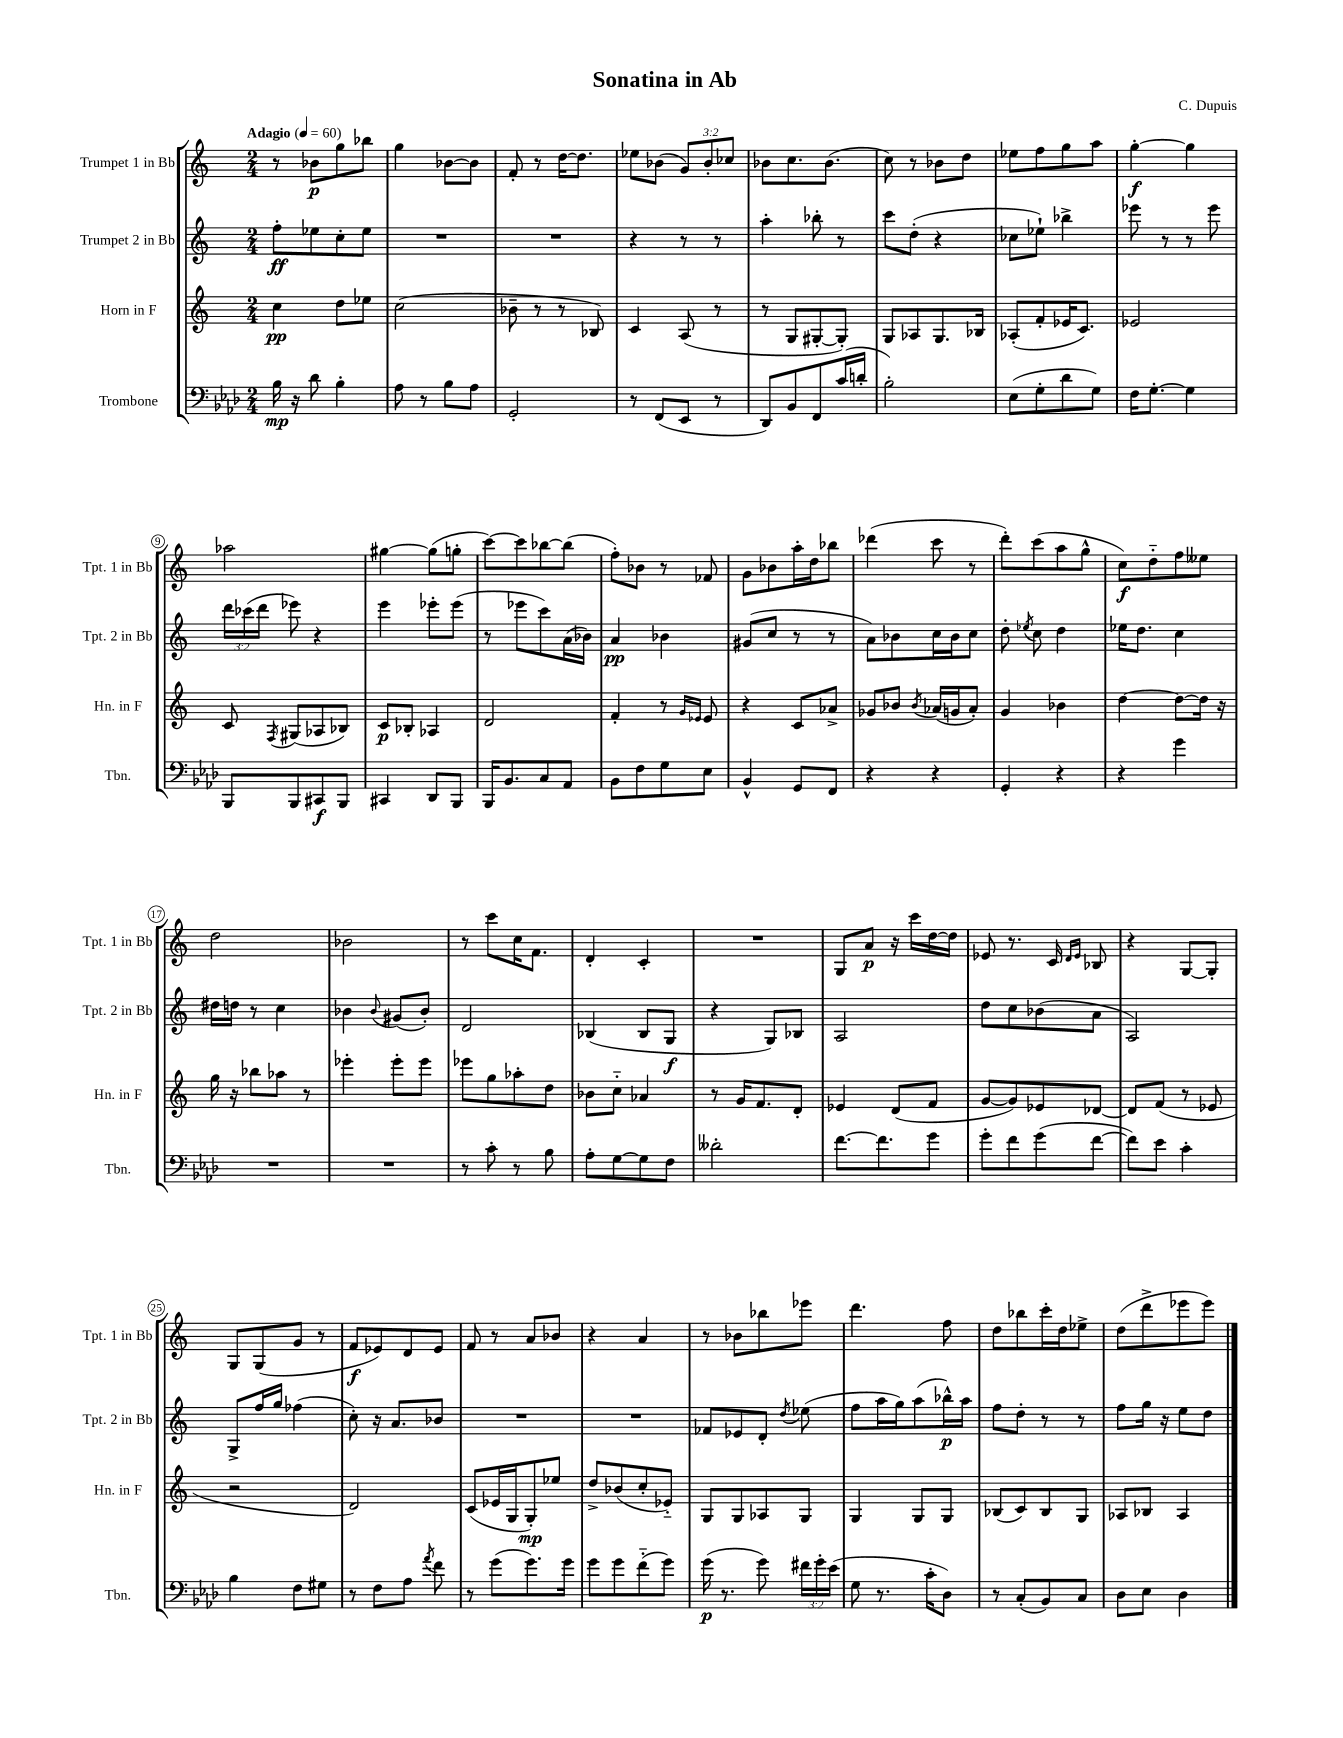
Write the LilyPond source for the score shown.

\header { title = "Sonatina in Ab" composer = "C. Dupuis" }
<<
\new StaffGroup <<
\new Staff = "s0" \with { instrumentName = "Trumpet 1 in Bb" shortInstrumentName = "Tpt. 1 in Bb" } {
    \clef treble \key c \major \numericTimeSignature \time 2/4 \override Staff.TupletNumber.text = #tuplet-number::calc-fraction-text \tempo "Adagio" 4 = 60
    \autoBeamOff r8 bes'8[\p g''8 bes''8] |
    g''4 bes'8[~ bes'8] |
    f'8-. r8 d''16[~ d''8.] |
    ees''8[ bes'8]( \tuplet 3/2 { g'8[) bes'8-. ces''8] } |
    bes'8[ c''8. bes'8.]( |
    c''8) r8 bes'8[ d''8] |
    ees''8[ f''8 g''8 a''8] |
    g''4~-.\f g''4 |
    aes''2 |
    gis''4~ gis''8[( g''8]-. |
    c'''8[~) c'''8 bes''8~ bes''8]( |
    f''8[-.) bes'8] r8 fes'8 |
    g'8[ bes'8 a''16-. d''16 bes''8] |
    des'''4( c'''8 r8 |
    d'''8[-.) c'''8( a''8 g''8]-^ |
    c''8[\f) d''8-_ f''8 eeses''8] |
    d''2 |
    bes'2 |
    r8 c'''8[ c''16 f'8.] |
    d'4-. c'4-. |
    R2 |
    g8[ a'8]\p r16 c'''16[ d''16~ d''16] |
    ees'8 r8. c'16 \grace { d'16[ ees'16] } bes8 |
    r4 g8[~ g8]-. |
    g8[ g8( g'8] r8 |
    f'8[\f ees'8) d'8 ees'8] |
    f'8 r8 a'8[ bes'8] |
    r4 a'4 |
    r8 bes'8[ bes''8 ees'''8] |
    d'''4. f''8 |
    d''8[ bes''8 c'''16-. d''16 ees''8]-> |
    d''8[( d'''8-> ees'''8 ees'''8]) \bar "|." |
}
\new Staff = "s1" \with { instrumentName = "Trumpet 2 in Bb" shortInstrumentName = "Tpt. 2 in Bb" } {
    \clef treble \key c \major \numericTimeSignature \time 2/4 \override Staff.TupletNumber.text = #tuplet-number::calc-fraction-text
    \autoBeamOff f''8[-.\ff ees''8 c''8-. ees''8] |
    R2 |
    R2 |
    r4 r8 r8 |
    a''4-. bes''8-. r8 |
    c'''8[ d''8]-.( r4 |
    ces''8[ ees''8]-!) bes''4-> |
    ees'''8 r8 r8 ees'''8 |
    \tuplet 3/2 { d'''16[ ces'''16( d'''16] } ees'''8) r4 |
    e'''4 ees'''8[-. ees'''8]( |
    r8 ees'''8[ c'''8) a'16( bes'16]) |
    a'4\pp bes'4 |
    gis'8[( c''8] r8 r8 |
    a'8[) bes'8 c''16 bes'16 c''8] |
    d''8-. \acciaccatura { ees''8 } c''8 d''4 |
    ees''16[ d''8.] c''4 |
    dis''16[ d''16] r8 c''4 |
    bes'4 \appoggiatura { bes'8 } gis'8[( bes'8]-.) |
    d'2 |
    bes4( bes8[ g8]\f |
    r4 g8[) bes8] |
    a2 |
    d''8[ c''8 bes'8( a'8] |
    a2) |
    g8[-> f''16 g''16] fes''4( |
    c''8-.) r16 a'8.[ bes'8] |
    R2 |
    R2 |
    fes'8[ ees'8 d'8]-. \acciaccatura { d''8 } ees''8( |
    f''8[ a''16 g''16) a''8( bes''16-^\p) a''16] |
    f''8[ d''8]-. r8 r8 |
    f''8[ g''16] r16 e''8[ d''8] \bar "|." |
}
\new Staff = "s2" \with { instrumentName = "Horn in F" shortInstrumentName = "Hn. in F" } {
    \clef treble \key c \major \numericTimeSignature \time 2/4
    \autoBeamOff c''4\pp d''8[ ees''8] |
    c''2( |
    bes'8-- r8 r8 bes8) |
    c'4 a8( r8 |
    r8 g8[ gis8~-. gis8]-.) |
    g8[ aes8 g8. bes16] |
    aes8[-.( f'8-. ees'16 c'8.]) |
    ees'2 |
    c'8 \acciaccatura { f8 } gis8[( aes8 bes8]) |
    c'8[\p bes8]-. aes4 |
    d'2 |
    f'4-. r8 \grace { g'16[ ees'16] } ees'8 |
    r4 c'8[ aes'8]-> |
    ges'8[ bes'8] \acciaccatura { bes'8 } aes'16[( g'16 aes'8]-.) |
    g'4 bes'4 |
    d''4~ d''8[~ d''16] r16 |
    g''16 r16 bes''8[ aes''8] r8 |
    ees'''4-. ees'''8[-. ees'''8] |
    ees'''8[ g''8 aes''8-. d''8] |
    bes'8[ c''8]-_ aes'4 |
    r8 g'16[ f'8. d'8]-. |
    ees'4 d'8[( f'8] |
    g'8[~ g'8) ees'8 des'8]~ |
    des'8[ f'8]( r8 ees'8 |
    r2 |
    d'2) |
    c'8[( ees'16 g16 g8-.\mp) ees''8] |
    d''8[-> bes'8( c''8-. ees'8]-_) |
    g8[ g8 aes8 g8] |
    g4 g8[ g8] |
    bes8[( c'8) bes8 g8] |
    aes8[ bes8] aes4 \bar "|." |
}
\new Staff = "s3" \with { instrumentName = "Trombone" shortInstrumentName = "Tbn." } {
    \clef bass \key aes \major \numericTimeSignature \time 2/4 \override Staff.TupletNumber.text = #tuplet-number::calc-fraction-text
    \autoBeamOff bes16\mp r16 des'8 bes4-. |
    aes8 r8 bes8[ aes8] |
    g,2-. |
    r8 f,8[( ees,8] r8 |
    des,8[) bes,8 f,8 c'16( d'16]-. |
    bes2-.) |
    ees8[( g8-. des'8 g8]) |
    f16[ g8.]~-. g4 |
    bes,,8[ bes,,8 cis,8\f bes,,8] |
    cis,4 des,8[ bes,,8] |
    bes,,16[ bes,8. c8 aes,8] |
    bes,8[ f8 g8 ees8] |
    bes,4-^ g,8[ f,8] |
    r4 r4 |
    g,4-. r4 |
    r4 g'4 |
    R2 |
    R2 |
    r8 c'8-. r8 bes8 |
    aes8[-. g8~ g8 f8] |
    deses'2-. |
    f'8.[~ f'8. g'8] |
    g'8[-. f'8 g'8( f'8]~ |
    f'8[) ees'8] c'4-. |
    bes4 f8[ gis8] |
    r8 f8[ aes8] \acciaccatura { aes'8 } f'8 |
    r8 g'8[( g'8.) g'16] |
    g'8[ g'8 f'8-_( g'8]) |
    g'16\p( r8. g'8) \tuplet 3/2 { fis'16[ g'16-. ees'16]( } |
    g8 r8. c'16[-. des8]) |
    r8 c8[-.( bes,8) c8] |
    des8[ ees8] des4 \bar "|." |
}
>>
>>
\layout { \context { \Score \override BarNumber.stencil = #(make-stencil-circler 0.1 0.3 ly:text-interface::print) } }
